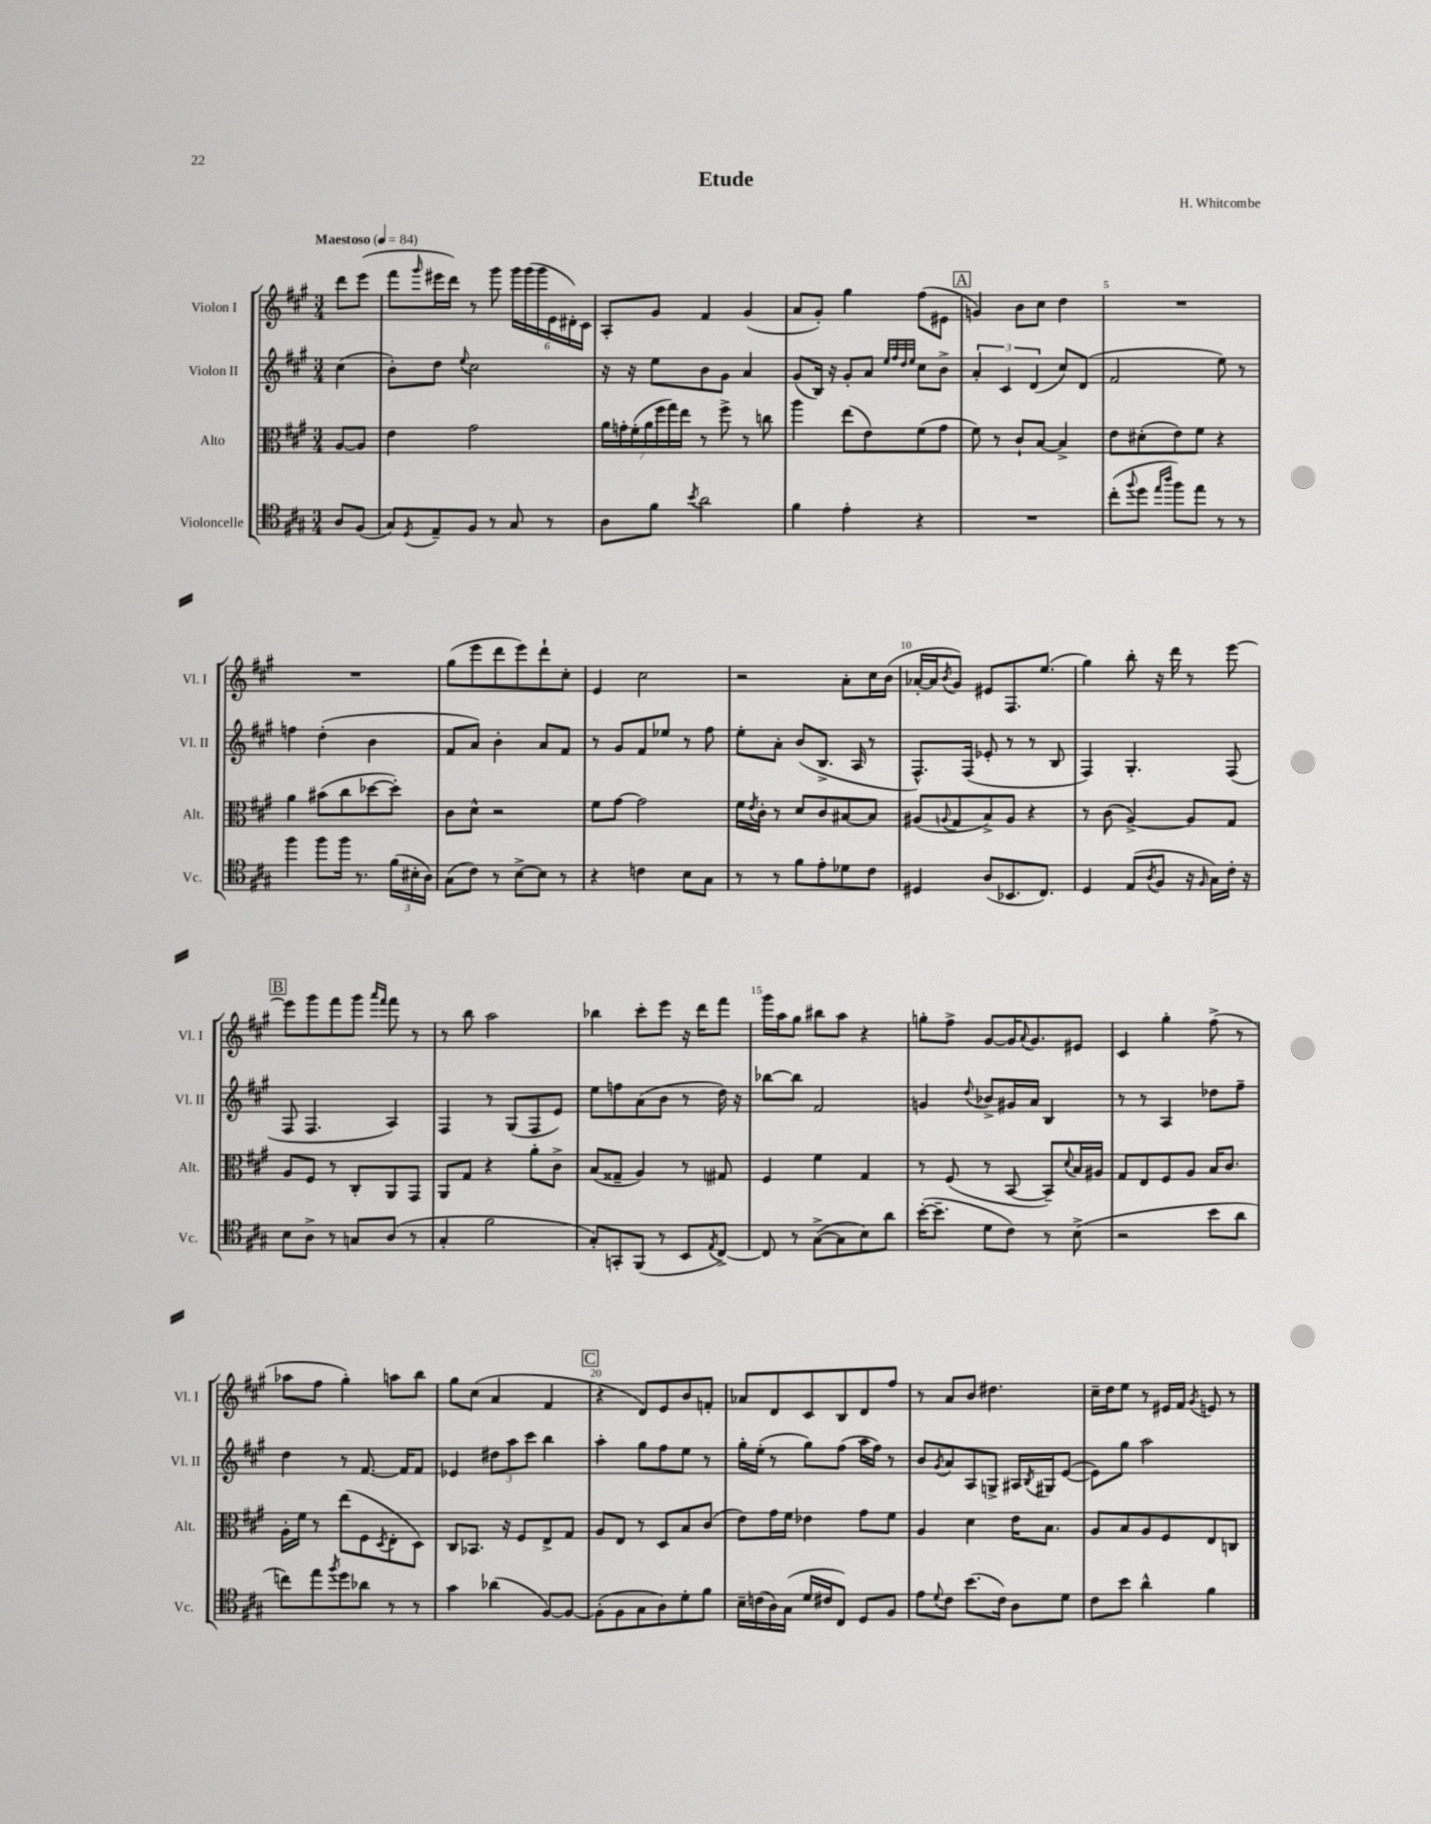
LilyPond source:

\header { title = "Etude" composer = "H. Whitcombe" }
<<
\new StaffGroup <<
\new Staff = "s0" \with { instrumentName = "Violon I" shortInstrumentName = "Vl. I" } {
    \clef treble \key a \major \numericTimeSignature \time 3/4 \partial 4 \tempo "Maestoso" 4 = 84
    d'''8 e'''8( |
    fis'''8 \grace { gis'''16 } eis'''16 d'''16) r8 gis'''8 \tuplet 6/4 { gis'''16 gis'''16( gis'''16 e'16 dis'16-.) cis'16 } |
    a8-. gis'8 fis'4 gis'4( |
    a'8 gis'8-.) gis''4 fis''8( eis'8 |
    \mark \markup { \box "A" } g'4) b'8 cis''8 d''4 |
    R2. |
    R2. |
    gis''8( e'''8 d'''8 e'''8) d'''8-! cis''8-. |
    e'4 cis''2 |
    r2 a'8-. cis''16 b'16( |
    aes'16~-. aes'16 \acciaccatura { b'8 } gis'8) eis'8 fis8. e''8.( |
    gis''4) b''8-. r16 d'''16 r8 e'''8~ |
    \mark \markup { \box "B" } e'''8 gis'''8 fis'''8 gis'''8 \grace { a'''16 fis'''16 } fis'''8 r8 |
    r8 b''8 a''2 |
    bes''4 cis'''8-. e'''8 r16 d'''16 fis'''8 |
    gis'''16 a''16 gis''8 bis''8 a''8 r4 |
    g''8-. fis''8-> gis'8~ gis'16 \appoggiatura { a'8 } gis'8. eis'8 |
    cis'4 gis''4-. fis''8->( r8 |
    aes''8 fis''8 gis''4-.) a''8 b''8 |
    gis''8 cis''8( a'4 fis'4 |
    \mark \markup { \box "C" } r4 d'8) e'8 b'8 f'8-. |
    aes'8 d'8 cis'8 b8 d'8 fis''8 |
    r8 a'8 b'8 dis''4. |
    cis''16-- d''16 e''8 r8 eis'16 fis'16 \acciaccatura { gis'8 } e'8 r8 \bar "|." |
}
\new Staff = "s1" \with { instrumentName = "Violon II" shortInstrumentName = "Vl. II" } {
    \clef treble \key a \major \numericTimeSignature \time 3/4 \partial 4
    cis''4( |
    b'8-.) d''8 \appoggiatura { e''8 } cis''2 |
    r16 r16 e''8 b'8 gis'8 a'4 |
    gis'8( b16) r16 gis'8-. a'8 \grace { e''32 fis''32 d''32 e''32 } cis''8 b'8-> |
    \mark \markup { \box "A" } \tuplet 3/2 { a'4-. cis'4 d'4( } cis''8) d'8( |
    fis'2 e''8) r8 |
    f''4 d''4-.( b'4 |
    fis'8 a'8) b'4-. a'8 fis'8 |
    r8 gis'8 fis'8 ees''8 r8 fis''8 |
    e''8-. a'8-. b'8( b8.-> a16 r8 |
    fis8.-^) fis16( ees'8-. r8 r8 b8 |
    fis4) gis4.-. fis8( |
    \mark \markup { \box "B" } fis8 fis4. a4) |
    fis4 r8 gis8( fis8 e'8) |
    e''8 f''8 a'8( b'8 r8 d''16) r16 |
    bes''8~ bes''8 fis'2 |
    g'4 \appoggiatura { d''8 } bes'8-> gis'16 a'16 b4 |
    r8 r8 a4 des''8 fis''8-- |
    d''4 r8 fis'8.~ fis'16 fis'8 |
    ees'4 \tuplet 3/2 { dis''8 a''8 cis'''8 } b''4 |
    \mark \markup { \box "C" } a''4-. gis''8 fis''8 e''8 r8 |
    gis''16-. e''16-.( r8 gis''8) fis''8( a''16 fis''16) r8 |
    b'8 \acciaccatura { gis'8 } a'8 a8 g8-> ais16 \acciaccatura { b8 } gis16 e'8~( |
    e'8) gis''8 a''2 \bar "|." |
}
\new Staff = "s2" \with { instrumentName = "Alto" shortInstrumentName = "Alt." } {
    \clef alto \key a \major \numericTimeSignature \time 3/4 \partial 4
    a8~ a8 |
    e'4 gis'2 |
    \tuplet 7/4 { a'16 g'16-. fis'16-.( a'16 fis''16 gis''16) e''16 } r8 fis''8-> r8 c''8 |
    a''4 e''8( e'8) fis'8( gis'8 |
    \mark \markup { \box "A" } fis'8) r8 cis'8-! b8~ b4-> |
    e'8 dis'8-.( e'8) fis'8 r4 |
    a'4 bis'8( cis''8 des''8~ des''8-.) |
    cis'8 d'8-^ r2 |
    fis'8 gis'8~ gis'2 |
    fis'16 \acciaccatura { e'8 } cis'16-. r8 d'8 cis'8 bis8~ bis8 |
    ais8( \appoggiatura { a8 } gis8 b8->) a8 r4 |
    r8 cis'8( a4~->) a8 gis8 |
    \mark \markup { \box "B" } a8 fis8 r8 cis8-. a,8 gis,8 |
    a,8 gis8 r4 a'8-. cis'8-> |
    b8( gisis8-- a4) r8 gis8 |
    fis4 fis'4 gis4 |
    r8 fis8( r8 b,8~ b,8--) \appoggiatura { d'8 } b16 ais16 |
    gis8 e8 fis8 a8 b16 cis'8. |
    a16-. fis'16 r8 e''8( fis8 \acciaccatura { d8 } e8-. d8) |
    cis8 bes,8. r16 fis8 e8-> gis8 |
    \mark \markup { \box "C" } a8 e8 r8 d8 b8 cis'8( |
    e'8) gis'16 fis'16 ees'4 gis'8 fis'8 |
    a4 d'4 e'16 b8. |
    a8 b8 a8 fis8 e8 c8 \bar "|." |
}
\new Staff = "s3" \with { instrumentName = "Violoncelle" shortInstrumentName = "Vc." } {
    \clef tenor \key a \major \numericTimeSignature \time 3/4 \partial 4
    a8 fis8( |
    gis8) \acciaccatura { d8 } e8-- fis8 r8 gis8 r8 |
    a8 fis'8 \acciaccatura { b'8 } a'2 |
    fis'4 e'4-. r4 |
    \mark \markup { \box "A" } R2. |
    cis''8-.( \appoggiatura { fis''8 } d''8 \grace { e''16 a''16 } fis''8) e''8 r8 r8 |
    fis''4 fis''8 fis''16 r8. \tuplet 3/2 { fis'16( bis16-. a16) } |
    gis8( cis'8) r8 b8~-> b8 r8 |
    r4 c'4 b8 gis8 |
    r8 r8 fis'8 e'8-. des'8 cis'8 |
    dis4 a8( bes,8. cis8.) |
    d4 e8( \acciaccatura { a8 } fis8 r16 \grace { fis16 } gis16) cis'16-. r16 |
    \mark \markup { \box "B" } b8 a8-> r8 g8 a8( r8 |
    gis4-. fis'2 |
    gis8-.) g,8-. fis,8( r8 b,8 \acciaccatura { e8 } cis8~->) |
    cis8 r8 gis8~->( gis8 b8) a'8 |
    b'16~-.( b'8.-- d'8 cis'8) r8 b8->( |
    r2 b'8 a'8 |
    c''8) e''8 \acciaccatura { fis''8 } d''8 aes'8 r8 r8 |
    gis'4 aes'4( fis8~) fis8~ |
    \mark \markup { \box "C" } fis8-.( fis8 gis8 a8) d'8-. fis'8 |
    b16-- c'16( a16) gis16( d'16 cis'16 cis8) d8 fis8 |
    e'8 \appoggiatura { d'8 } cis'8 b'8.( cis'16) a8 d'8 |
    cis'8 b'8 a'4-^ fis'4 \bar "|." |
}
>>
>>
\layout { \context { \Score \override BarNumber.break-visibility = ##(#f #t #t) barNumberVisibility = #(every-nth-bar-number-visible 5) } }
